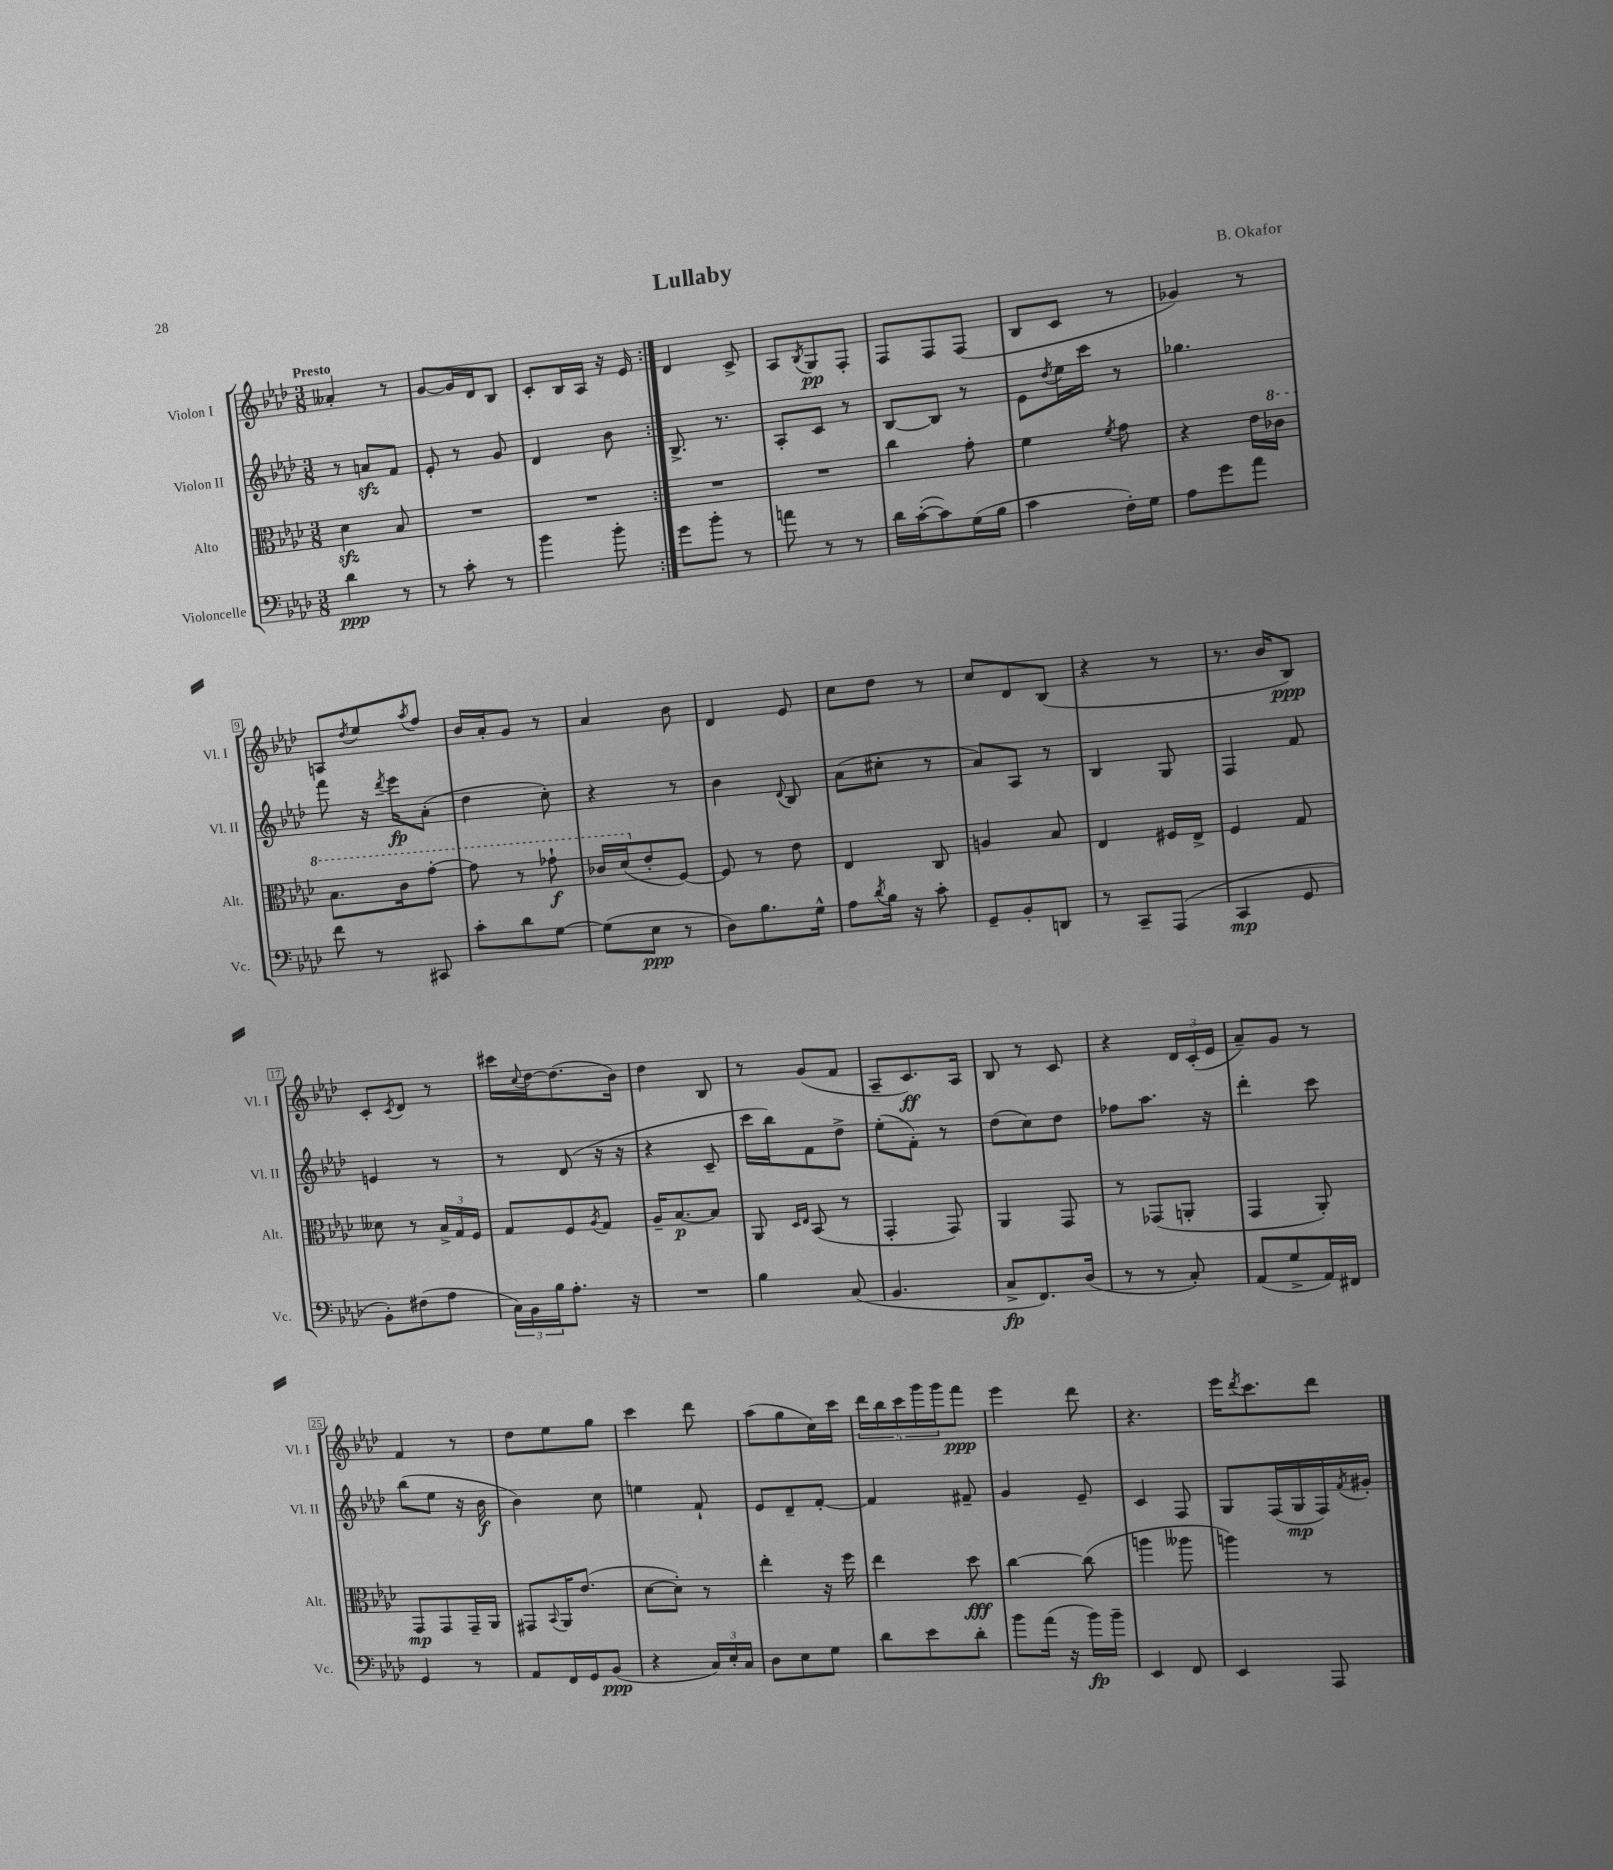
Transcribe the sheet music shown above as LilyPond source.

\header { title = "Lullaby" composer = "B. Okafor" }
<<
\new StaffGroup <<
\new Staff = "s0" \with { instrumentName = "Violon I" shortInstrumentName = "Vl. I" } {
    \clef treble \key aes \major \numericTimeSignature \time 3/8 \tempo "Presto"
    \repeat volta 2 { aeses'4-. r8 |
    g'8~ g'16 des'16 bes8 |
    c'8-. bes16 aes16 r16 ees'16 | }
    des'4 c'8-> |
    aes8 \acciaccatura { bes8 } g8\pp f8-. |
    f8 f8 f8( |
    bes8 c'8 r8 |
    ges'4) r8 |
    a8 \acciaccatura { des''8 } ees''8 \acciaccatura { aes''8 } f''8 |
    bes'16 aes'16-. g'8 r8 |
    aes'4 bes'8 |
    des'4 ees'8 |
    c''8 des''8 r8 |
    c''8 des'8 bes8( |
    r4 r8 |
    r8. bes'16 bes8\ppp) |
    c'8-. \acciaccatura { c'8 } des'8 r8 |
    cis'''16 \appoggiatura { c''8 } des''16~ des''8.( bes'16) |
    des''4 bes8 |
    r8 g'8( f'8 |
    aes8-- c'8.\ff) aes16 |
    bes8 r8 c'8 |
    r4 \tuplet 3/2 { des'16 c'16-.( ees'16 } |
    aes'8--) g'8 r8 |
    f'4 r8 |
    des''8 ees''8 g''8 |
    c'''4 des'''8 |
    aes''8( g''8 c''16) c'''16 |
    \tuplet 5/4 { des'''16 bes''16 c'''16 g'''16 g'''16 } f'''8\ppp |
    ees'''4 des'''8 |
    r4. |
    ees'''16 \acciaccatura { des'''8 } c'''8. des'''8 \bar "|." |
}
\new Staff = "s1" \with { instrumentName = "Violon II" shortInstrumentName = "Vl. II" } {
    \clef treble \key aes \major \numericTimeSignature \time 3/8
    \repeat volta 2 { r8 a'8\sfz f'8 |
    ees'8-. r8 g'8 |
    des'4 bes'8 | }
    bes8.-> r8. |
    aes8-. c'8 r8 |
    bes8~ bes8 r8 |
    ees'8 \acciaccatura { des''8 } ees''16 c'''16 r8 |
    ges''4. |
    f'''8 r16 \acciaccatura { des'''8 } ees'''16\fp aes'8-.( |
    des''4 c''8-.) |
    r4 r8 |
    bes'4 \appoggiatura { des'8 } bes8 |
    aes'8( cis''8-. r8 |
    aes'8) aes8 r8 |
    bes4 g8 |
    f4 f'8 |
    e'4 r8 |
    r8 des'8( r16 r16 |
    r4 c'8-- |
    c'''16 bes''16) f'8 des''8-> |
    ees''8-.( f'8-.) r8 |
    des''8( c''8) des''8 |
    fes''8 aes''8. r16 |
    des'''4-. c'''8 |
    bes''8( ees''8 r16 bes'16\f |
    bes'4) c''8 |
    e''4 f'8-! |
    ees'8 des'8-- f'8~-. |
    f'4 fis'8-- |
    g'4 ees'8-- |
    c'4 f8 |
    g8 f16( g16\mp f16) \acciaccatura { f'8 } gis'16-. \bar "|." |
}
\new Staff = "s2" \with { instrumentName = "Alto" shortInstrumentName = "Alt." } {
    \clef alto \key aes \major \numericTimeSignature \time 3/8
    \repeat volta 2 { des'4\sfz bes8 |
    R4. |
    R4. | }
    R4. |
    R4. |
    c''4 g'8-. |
    f'4 \acciaccatura { f'8 } g'8 |
    r4 ees'16 \ottava #1 ces''16 |
    bes'8. c''16 g''8~-. |
    g''8 r8 ges''8-!\f |
    ces''16 des''16( \ottava #0 ees'8-. f8~) |
    f8 r8 ees'8 |
    ees4 c8 |
    a4 bes8 |
    ees4 fis16 ees16-> |
    f4 g8 |
    deses'8 r8 \tuplet 3/2 { bes16-> g16 f16 } |
    g8 f8 \acciaccatura { aes8 } g8 |
    aes16-- bes8.~\p bes8 |
    aes,8 \grace { des16 ees16 } bes,8( r8 |
    g,4-. g,8) |
    aes,4 g,8 |
    r8 ges,8( a,8-. |
    g,4 aes,8-.) |
    g,8\mp g,8 g,16-- aes,16 |
    gis,8 \appoggiatura { bes,8 } aes,16 ees'8.( |
    des'8~ des'8-.) r8 |
    ees''4-. r16 f''16 |
    ees''4 des''8\fff |
    c''4~ c''8( |
    a''4 aeses''8 |
    a''4) r8 \bar "|." |
}
\new Staff = "s3" \with { instrumentName = "Violoncelle" shortInstrumentName = "Vc." } {
    \clef bass \key aes \major \numericTimeSignature \time 3/8
    \repeat volta 2 { des'4\ppp r8 |
    r8 c'8-. r8 |
    bes'4 bes'8-. | }
    g'8 bes'8-. r8 |
    a'8 r8 r8 |
    des'16 c'16~-.( c'8) g16( bes16 |
    c'4 f16-.) g16 |
    aes8 g'8 aes'8 |
    f'8 r8 cis,8 |
    c'8-. des'8 g8~ |
    g8( ees8\ppp r8 |
    des8) bes8. g16-^ |
    aes8 \acciaccatura { des'8 } bes16 r16 c'8-. |
    g,8-- bes,8-. d,8 |
    r8 c,8-- aes,,8( |
    c,4\mp g,8 |
    bes,8-.) fis8( aes8 |
    \tuplet 3/2 { c16) bes,16 bes16 } aes8.-. r16 |
    R4. |
    bes4 c8( |
    bes,4. |
    c8->\fp f,8.) des16( |
    r8 r8 c8-.) |
    aes,8( g8-> aes,16) fis,16 |
    g,4 r8 |
    aes,8 f,16 g,16 bes,8\ppp( |
    r4 \tuplet 3/2 { c16) ees16-. c16 } |
    des8 ees8 g8 |
    des'8 ees'8 des'8-. |
    bes'8 aes'16( r16 bes'16\fp) bes'16-- |
    ees,4 f,8 |
    ees,4 aes,,8 \bar "|." |
}
>>
>>
\layout { \context { \Score \override BarNumber.stencil = #(make-stencil-boxer 0.1 0.3 ly:text-interface::print) } }
